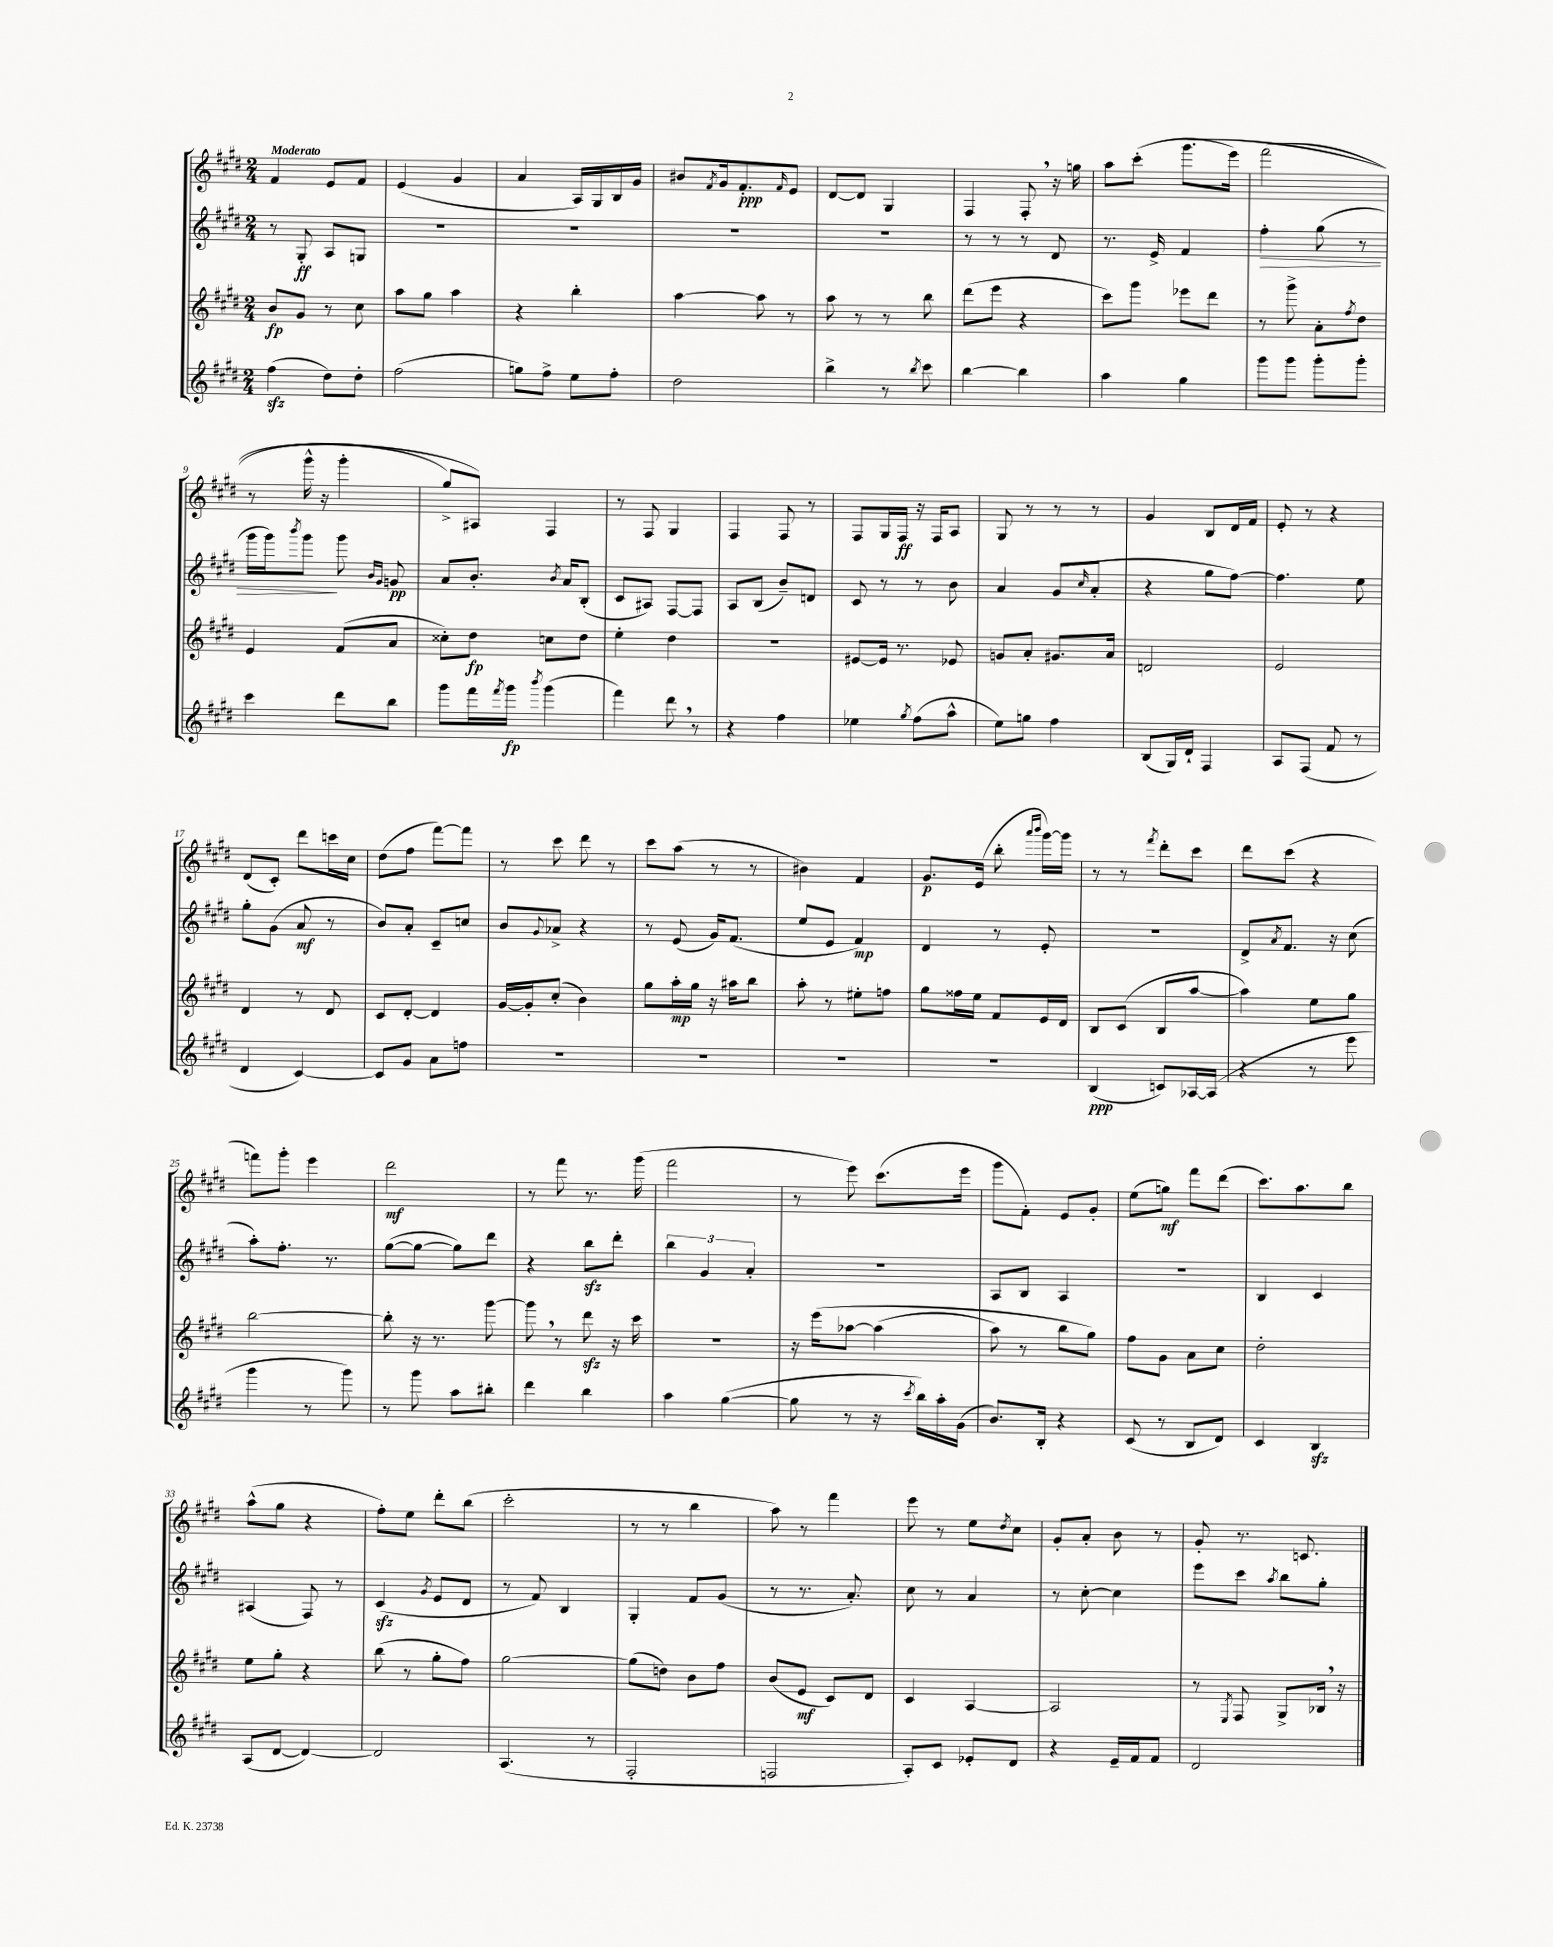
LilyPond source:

<<
\new StaffGroup <<
\new Staff = "s0" {
    \clef treble \key e \major \numericTimeSignature \time 2/4 \tempo "Moderato"
    fis'4 e'8 fis'8 |
    e'4( gis'4 |
    a'4 a16) gis16 b16 gis'16 |
    bis'8 \acciaccatura { fis'8 } gis'16 fis'8.-.\ppp \grace { fis'16 } e'8 |
    dis'8~ dis'8 gis4 |
    fis4 fis8-. \breathe r16 g''16 |
    a''8 cis'''8-.( gis'''8.\( e'''16) |
    fis'''2( |
    r8 gis'''16-^ r16 gis'''4-. |
    gis''8->) ais8\) fis4 |
    r8 fis8 gis4 |
    fis4 fis8 r8 |
    fis8 gis16 fis16\ff r16 fis16 a8 |
    gis8 r8 r8 r8 |
    gis'4 b8 dis'16 fis'16 |
    e'8-. r8 r4 |
    dis'8( cis'8-.) dis'''8 c'''16 cis''16 |
    dis''8( fis''8 fis'''8~) fis'''8 |
    r8 cis'''8 dis'''8 r8 |
    cis'''8 a''8( r8 r8 |
    bis'4) fis'4 |
    gis'8.\p e'16( b''8-. \grace { a'''16 b'''16 } gis'''16~) gis'''16 |
    r8 r8 \acciaccatura { fis'''8 } dis'''8-. cis'''8 |
    dis'''8 cis'''8( r4 |
    f'''8) gis'''8-. e'''4 |
    dis'''2\mf |
    r8 fis'''8 r8. gis'''16( |
    fis'''2 |
    r8 e'''8) cis'''8.( e'''16 |
    gis'''8 fis'8-.) e'8 gis'8-. |
    e''8( g''8\mf) fis'''8 dis'''8( |
    cis'''8.) a''8. b''8 |
    a''8-^( gis''8 r4 |
    fis''8-.) e''8 dis'''8-. b''8( |
    cis'''2-. |
    r8 r8 b''4 |
    a''8) r8 fis'''4 |
    e'''8 r8 e''8 \acciaccatura { dis''8 } cis''8 |
    gis'8-. a'8-. b'8 r8 |
    gis'8-. r8. c'8. \bar "|." |
}
\new Staff = "s1" {
    \clef treble \key e \major \numericTimeSignature \time 2/4
    r8 gis8-.\ff a8 g8 |
    R2 |
    R2 |
    R2 |
    R2 |
    r8 r8 r8 dis'8 |
    r8. e'16-> fis'4 |
    fis''4-.\> gis''8( r8 |
    gis'''16 gis'''16) \acciaccatura { b'''8 } gis'''8\! gis'''8 \grace { b'16 gis'16 } g'8\pp |
    a'8 b'8.-. \acciaccatura { b'8 } a'16 b8-.( |
    cis'8 ais8) fis8~ fis8 |
    a8 b8( b'8--) d'8 |
    cis'8 r8 r8 b'8 |
    a'4 gis'8( \grace { cis''16 } a'8-. |
    r4 gis''8 fis''8~) |
    fis''4. e''8 |
    gis''8-. gis'8( a'8\mf r8 |
    b'8) a'8-. cis'8-- c''8 |
    b'8 \appoggiatura { gis'8 } aes'8-> r4 |
    r8 e'8( gis'16) fis'8.( |
    e''8 e'8 fis'4\mp) |
    dis'4 r8 e'8-. |
    R2 |
    dis'8-> \acciaccatura { a'8 } fis'8. r16 cis''8( |
    a''8-.) fis''8.-. r8. |
    gis''8~( gis''8~ gis''8) dis'''8 |
    r4 b''8\sfz dis'''8-. |
    \tuplet 3/2 { b''4 gis'4 a'4-. } |
    R2 |
    a8 b8 a4 |
    R2 |
    b4 cis'4 |
    ais4( fis8) r8 |
    cis'4\sfz( \acciaccatura { gis'8 } e'8 dis'8 |
    r8 fis'8) b4 |
    gis4-. fis'8 gis'8( |
    r8 r8. a'8.-.) |
    cis''8 r8 a'4 |
    r8 cis''8~-. cis''4 |
    e'''8 cis'''8 \acciaccatura { a''8 } b''8 gis''8-. \bar "|." |
}
\new Staff = "s2" {
    \clef treble \key e \major \numericTimeSignature \time 2/4
    b'8\fp gis'8 r8 cis''8 |
    a''8 gis''8 a''4 |
    r4 b''4-. |
    a''4~ a''8 r8 |
    a''8 r8 r8 b''8 |
    dis'''8( e'''8 r4 |
    cis'''8) gis'''8 ees'''8 dis'''8 |
    r8 gis'''8-> a'8-. \acciaccatura { fis''8 } dis''8 |
    e'4 fis'8( a'8 |
    cisis''8-.) dis''8\fp c''8 dis''8 |
    e''4-. dis''4 |
    R2 |
    eis'8~ eis'16 r8. ees'8 |
    g'8 a'8-. gis'8. a'16 |
    d'2 |
    e'2 |
    dis'4 r8 dis'8 |
    cis'8 dis'8~-. dis'4 |
    gis'16~ gis'16-. cis''8-.( b'4) |
    gis''8 a''16-.\mp gis''16 r16 ais''16 b''8 |
    a''8-. r8 eis''8-. f''8 |
    gis''8 fisis''16 e''16 fis'8 e'16 dis'16 |
    b8 cis'8( b8 a''8~ |
    a''4) e''8 gis''8 |
    b''2~ |
    b''8-. r16 r8. gis'''8~ |
    gis'''8 \breathe r8 dis'''8\sfz r16 cis'''16 |
    R2 |
    r16 e'''16\( aes''8~ aes''4( |
    a''8) r8 b''8 gis''8\) |
    fis''8 gis'8 a'8 cis''8 |
    dis''2-. |
    e''8 gis''8-. r4 |
    b''8( r8 gis''8-. fis''8) |
    gis''2~ |
    gis''8( d''8) b'8 fis''8 |
    b'8( e'8\mf cis'8) dis'8 |
    cis'4 a4~ |
    a2 |
    r8 \acciaccatura { e8 } fis8 gis8-> bes16 \breathe r16 \bar "|." |
}
\new Staff = "s3" {
    \clef treble \key e \major \numericTimeSignature \time 2/4
    fis''4\sfz( dis''8) dis''8-. |
    fis''2( |
    g''8) fis''8-> e''8 fis''8-. |
    dis''2 |
    b''4-> r8 \acciaccatura { b''8 } cis'''8 |
    b''4~ b''4 |
    a''4 gis''4 |
    gis'''8 gis'''8 gis'''8-. gis'''8-. |
    cis'''4 dis'''8 b''8 |
    gis'''8 fis'''16 \acciaccatura { fis'''8 } gis'''16\fp \acciaccatura { b'''8 } gis'''4( |
    fis'''4) dis'''8 \breathe r8 |
    r4 fis''4 |
    ees''4 \acciaccatura { gis''8 } fis''8( a''8-^ |
    e''8) g''8 fis''4 |
    b8( gis16) dis'16-! fis4 |
    a8 fis8( fis'8 r8 |
    dis'4 cis'4~) |
    cis'8 gis'8 a'8 f''8 |
    R2 |
    R2 |
    R2 |
    R2 |
    b4\ppp( c'8) aes16~ aes16( |
    r4 r8 e'''8 |
    gis'''4 r8 gis'''8) |
    r8 gis'''8 a''8 bis''8-. |
    dis'''4 b''4 |
    a''4 gis''4~( |
    gis''8 r8 r16 \acciaccatura { cis'''8 } b''16) a''16-. gis'16( |
    b'8.) b16-. r4 |
    cis'8( r8 b8 dis'8) |
    cis'4 b4\sfz |
    a8( dis'8~ dis'4~) |
    dis'2 |
    a4.( r8 |
    fis2-. |
    f2 |
    a8-.) cis'8 ees'8-. dis'8 |
    r4 e'16-- fis'16 fis'8 |
    dis'2 \bar "|." |
}
>>
>>
